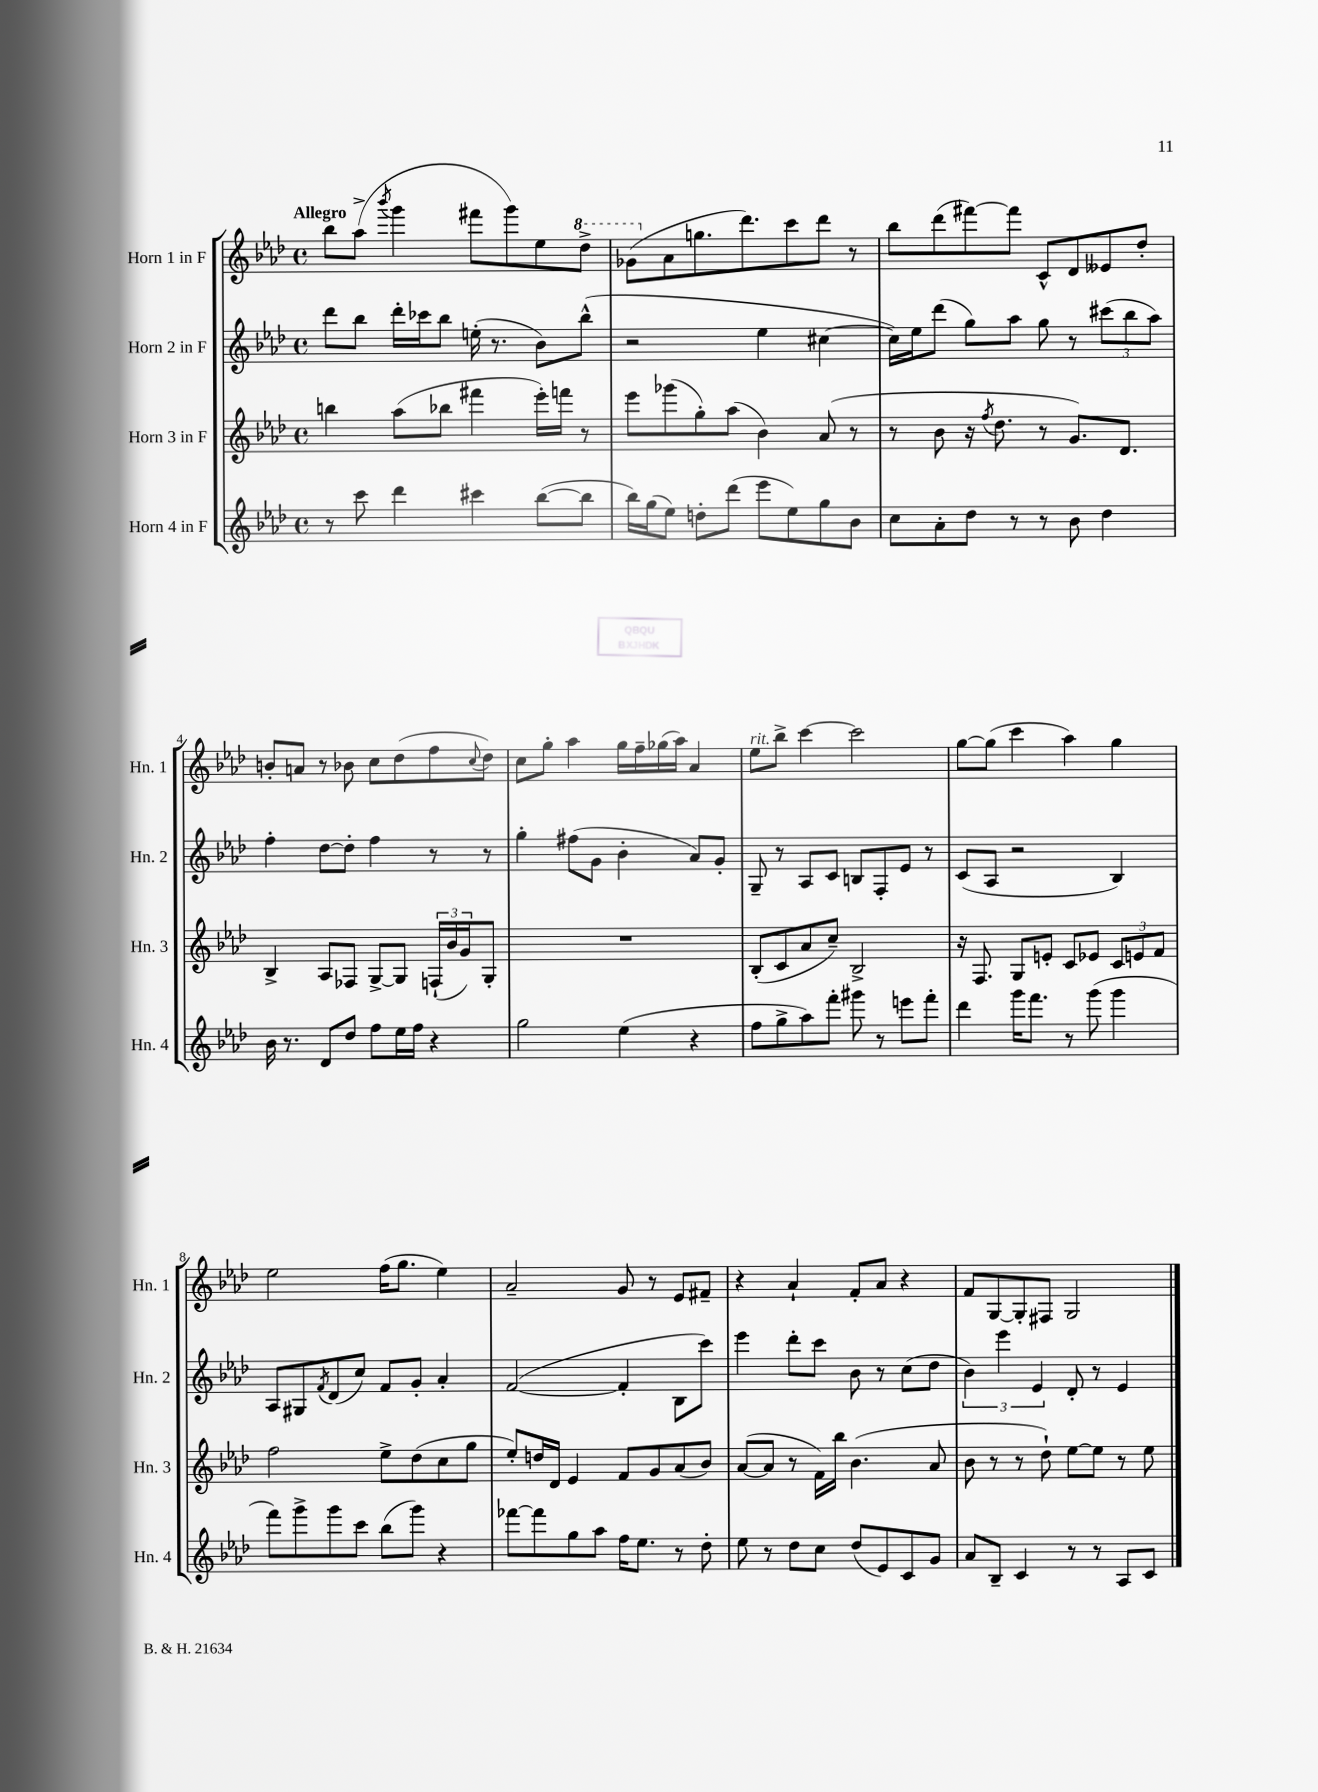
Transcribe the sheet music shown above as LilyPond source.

<<
\new StaffGroup <<
\new Staff = "s0" \with { instrumentName = "Horn 1 in F" shortInstrumentName = "Hn. 1" } {
    \clef treble \key aes \major \defaultTimeSignature \time 4/4 \tempo "Allegro"
    bes''8 aes''8->( \acciaccatura { bes'''8 } g'''4 fis'''8 g'''8) ees''8 \ottava #1 des'''8-> |
    ges''8( \ottava #0 aes'8 g''8. des'''8.) c'''8 des'''8 r8 |
    bes''8 des'''8( fis'''8~) fis'''8 c'8-^ des'8 eeses'8 des''8-. |
    b'8-. a'8 r8 bes'8 c''8 des''8( f''8 \appoggiatura { c''8 } des''8) |
    c''8 g''8-. aes''4 g''16 f''16-- ges''16( aes''16) aes'4 |
    ees''8^\markup { \italic "rit." } bes''8-> c'''4~ c'''2 |
    g''8~ g''8( c'''4 aes''4) g''4 |
    ees''2 f''16( g''8. ees''4) |
    aes'2-- g'8 r8 ees'8 fis'8-- |
    r4 aes'4-! f'8-. aes'8 r4 |
    f'8 g8~ g8-. fis8 g2 \bar "|." |
}
\new Staff = "s1" \with { instrumentName = "Horn 2 in F" shortInstrumentName = "Hn. 2" } {
    \clef treble \key aes \major \defaultTimeSignature \time 4/4
    des'''8 bes''8 des'''16-. ces'''16 bes''8 e''16-.( r8. bes'8) bes''8-^( |
    r2 ees''4 cis''4~ |
    cis''16) ees''16 des'''8( g''8) aes''8 g''8 r8 \tuplet 3/2 { cis'''8( bes''8 aes''8) } |
    f''4-. des''8~ des''8-. f''4 r8 r8 |
    g''4-. fis''8( g'8 bes'4-. aes'8) g'8-. |
    g8-- r8 aes8 c'8 b8 f8-. ees'8 r8 |
    c'8( aes8 r2 bes4) |
    aes8 gis8 \acciaccatura { f'8 } des'8( c''8) f'8 g'8-. aes'4-. |
    f'2~( f'4-. bes8 c'''8) |
    ees'''4 des'''8-. c'''8 bes'8 r8 c''8( des''8 |
    \tuplet 3/2 { bes'4) ees'''4 ees'4 } des'8-. r8 ees'4 \bar "|." |
}
\new Staff = "s2" \with { instrumentName = "Horn 3 in F" shortInstrumentName = "Hn. 3" } {
    \clef treble \key aes \major \defaultTimeSignature \time 4/4
    b''4 aes''8( bes''8 fis'''4 ees'''16-.) f'''16 r8 |
    ees'''8 ges'''8( g''8-.) aes''8( bes'4) aes'8( r8 |
    r8 bes'8 r16 \acciaccatura { f''8 } des''8. r8 g'8.) des'8. |
    bes4-> aes8 fes8 g8~-> g8 \tuplet 3/2 { f16-!( bes'16 g'16) } g8-. |
    R1 |
    bes8-.( c'8 aes'8 c''8--) bes2-> |
    r16 f8. g8 e'8-. c'8 ees'8 \tuplet 3/2 { c'8 e'8 f'8 } |
    f''2 ees''8-> des''8( c''8 g''8 |
    ees''8-.) d''16 des'16 ees'4 f'8 g'8 aes'8( bes'8) |
    aes'8~( aes'8 r8 f'16) bes''16 bes'4.( aes'8 |
    bes'8 r8 r8 des''8-!) ees''8~ ees''8 r8 ees''8 \bar "|." |
}
\new Staff = "s3" \with { instrumentName = "Horn 4 in F" shortInstrumentName = "Hn. 4" } {
    \clef treble \key aes \major \defaultTimeSignature \time 4/4
    r8 c'''8 des'''4 cis'''4 bes''8~( bes''8 |
    bes''16) g''16( ees''8) d''8-. des'''8( ees'''8 ees''8) g''8 bes'8 |
    c''8 aes'8-. des''8 r8 r8 bes'8 des''4 |
    bes'16 r8. des'8 des''8 f''8 ees''16 f''16 r4 |
    g''2 ees''4( r4 |
    f''8 g''8-> aes''8) f'''8-. gis'''8 r8 e'''8 f'''8-. |
    des'''4 g'''16 f'''8. r8 g'''8( g'''4 |
    f'''8) g'''8-> g'''8 c'''8 bes''8( g'''8) r4 |
    fes'''8~ fes'''8 g''8 aes''8 f''16 ees''8. r8 des''8-. |
    ees''8 r8 des''8 c''8 des''8( ees'8) c'8 g'8 |
    aes'8 bes8-- c'4 r8 r8 aes8 c'8 \bar "|." |
}
>>
>>
